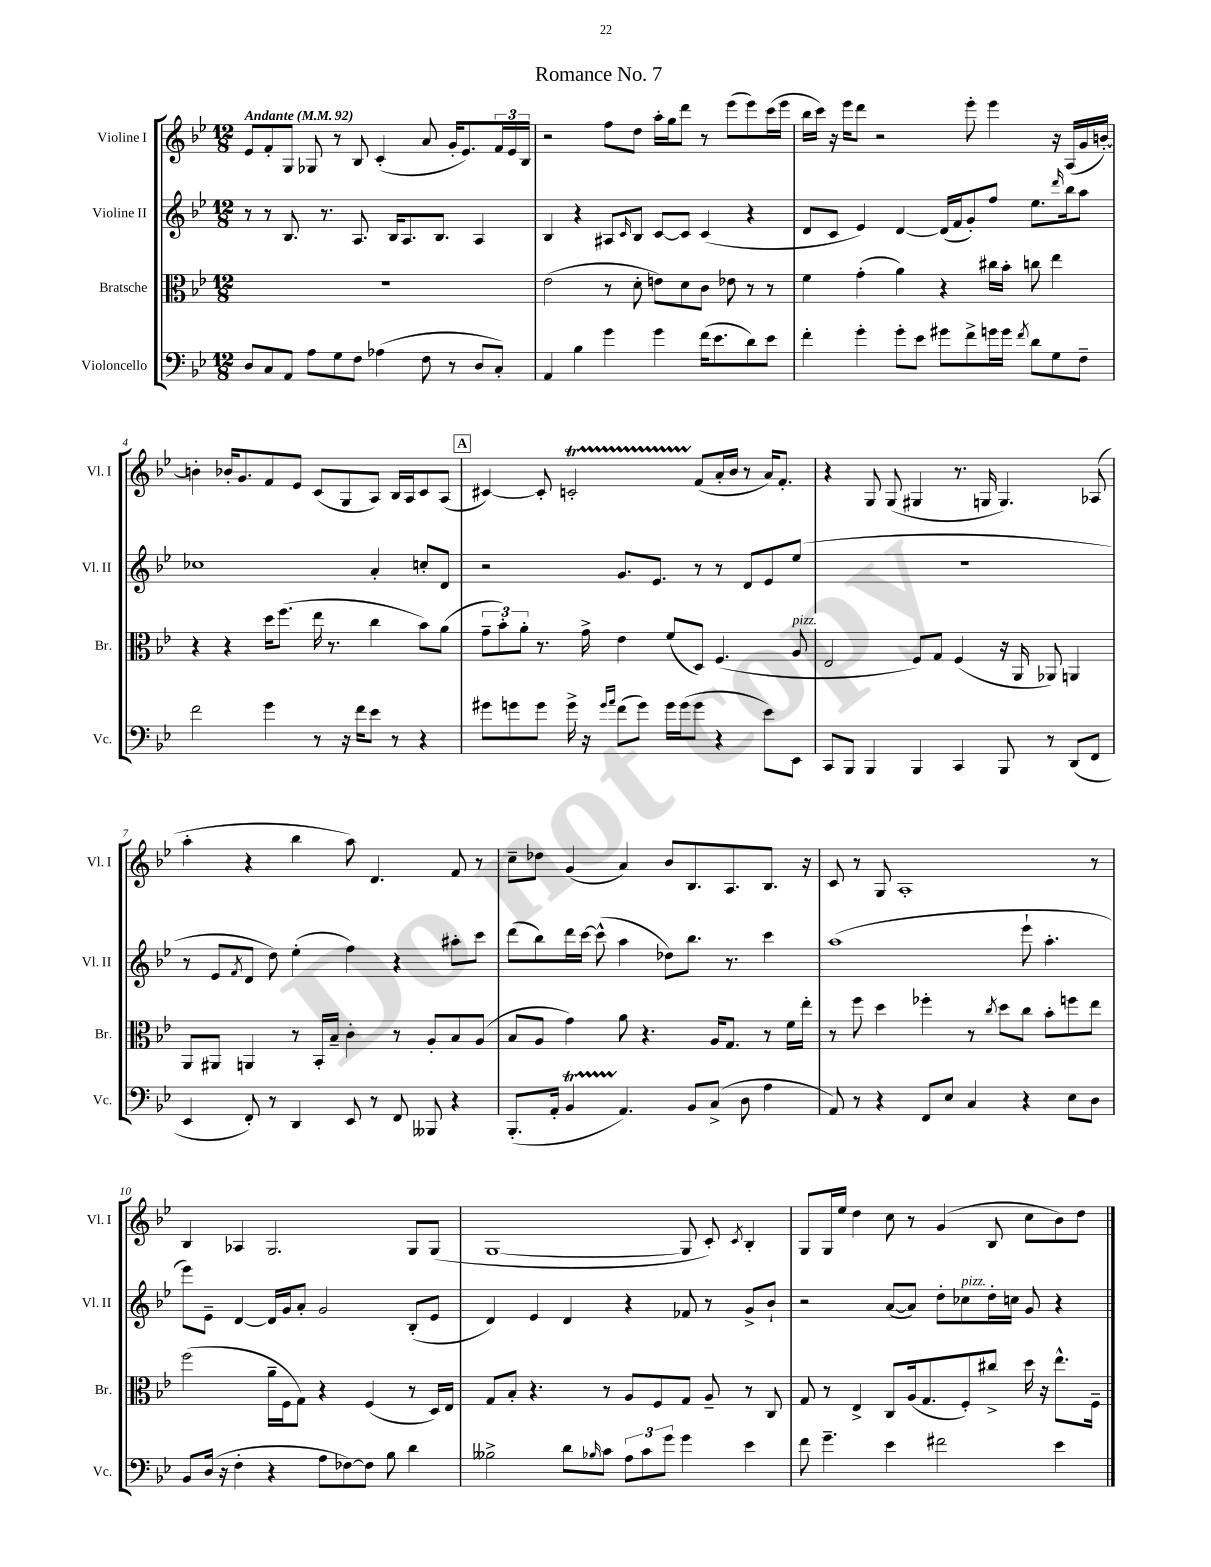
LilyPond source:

\header { title = "Romance No. 7" }
<<
\new StaffGroup <<
\new Staff = "s0" \with { instrumentName = "Violine I" shortInstrumentName = "Vl. I" } {
    \clef treble \key bes \major \numericTimeSignature \time 12/8 \tempo "Andante" 4 = 92
    ees'8 f'8-. g8 ges8 r8 bes8 c'4-.( a'8 g'16-. ees'8.) \tuplet 3/2 { f'16 ees'16 bes16 } |
    r2 f''8 d''8 a''16-. g''16 d'''8 r8 ees'''8( ees'''8) c'''16( ees'''16 |
    bes''16 c'''16) r16 ees'''16 d'''8 r2 ees'''8-. ees'''4 r16 a16( g'16 b'16~-.) |
    b'4-. bes'16-. g'8. f'8 ees'8 c'8( g8 a8) bes16 a16 c'8 a8( |
    \mark \markup { \box "A" } cis'4~) cis'8-. c'2-.\startTrillSpan f'8\stopTrillSpan( a'16-. bes'16 r8 a'16) f'8.-. |
    r4 g8 g8( gis4 r8. g16 g4.) aes8( |
    a''4-. r4 bes''4 a''8) d'4. f'8 r8 |
    c''8-- des''8 g'4( a'4) bes'8 bes8. a8. bes8. r16 |
    c'8 r8 g8 a1-. r8 |
    bes4 aes4 g2. g8 g8( |
    g1~ g8 c'8-.) \acciaccatura { c'8 } bes4-. |
    g8 g16 ees''16 d''4 c''8 r8 g'4( bes8 c''8 bes'8) d''8 \bar "|." |
}
\new Staff = "s1" \with { instrumentName = "Violine II" shortInstrumentName = "Vl. II" } {
    \clef treble \key bes \major \numericTimeSignature \time 12/8
    r8 r8 bes8. r8. a8. bes16 a8. bes8. a4 |
    bes4 r4 ais8 \grace { c'16 } bes8 c'8~ c'8 c'4( r4 |
    d'8 c'8 ees'4) d'4~ d'16( f'16 g'8-.) f''8 ees''8. \grace { d'''16 } bes''16 a''8 |
    ces''1 a'4-. c''8-. d'8 |
    \mark \markup { \box "A" } r2 g'8. ees'8. r8 r8 d'8 ees'8 ees''8( |
    R1. |
    r8 ees'8 \acciaccatura { f'8 } d'8 d''8) ees''4-.( f''4) r4 ais''8-. c'''8 |
    d'''8( bes''8) d'''16 c'''16~ c'''8-^( a''4 des''8) bes''8. r8. c'''4 |
    a''1( ees'''8-! a''4.-. |
    ees'''8) ees'8-- d'4~ d'16 g'16 a'8-. g'2 bes8-.( ees'8 |
    d'4) ees'4 d'4 r4 fes'8 r8 g'8-> bes'8-! |
    r2 a'8~( a'8) d''8-. ces''8^\markup { \italic "pizz." } d''16-. c''16 g'8 r4 \bar "|." |
}
\new Staff = "s2" \with { instrumentName = "Bratsche" shortInstrumentName = "Br." } {
    \clef alto \key bes \major \numericTimeSignature \time 12/8
    R1. |
    ees'2( r8 d'8-. e'8) d'8 c'8 ees'8 r8 r8 |
    f'4 g'4-.( a'4) r4 cis''16 bes'16-. c''8 ees''4 |
    r4 r4 d''16 f''8.( ees''16 r8. c''4 bes'8) a'8( |
    \mark \markup { \box "A" } \tuplet 3/2 { g'8-- bes'8-.) a'8-. } r8. g'16-> ees'4 f'8( d8) f4.( a8^\markup { \italic "pizz." } |
    ees2 f8) g8 f4( r16 a,16 aes,8) a,4 |
    a,8 ais,8 a,4 r8 bes,16-. bes16-- c'4-. r8 a8-. bes8 a8( |
    bes8 a8 g'4) a'8 r4. a16 g8. r8 f'16 ees''16-. |
    r8 f''8 d''4 fes''4-. r8 \acciaccatura { c''8 } d''8 c''8 bes'8-. f''8 ees''8 |
    f''2( a'16-- f16 g8) r4 f4( r8 d16) ees16 |
    g8 bes8-. r4. r8 a8 f8 g8 a8-- r8 c8 |
    g8 r8 ees4-> c8 a16( g8. f8-.) cis''8-> d''16 r16 ees''8.-^ f16-- \bar "|." |
}
\new Staff = "s3" \with { instrumentName = "Violoncello" shortInstrumentName = "Vc." } {
    \clef bass \key bes \major \numericTimeSignature \time 12/8
    d8 c8 a,8 a8 g8 f8 aes4( f8 r8 d8 c8-.) |
    a,4 bes4 g'4 g'4 f'16( ees'8. d'8) ees'8 |
    f'4-. g'4-. g'8-. ees'8 gis'8 f'8-> g'16 g'16 \acciaccatura { f'8 } d'8 g8 f8-- |
    f'2 g'4 r8 r16 f'16 ees'8 r8 r4 |
    \mark \markup { \box "A" } gis'8 g'8 g'8 g'16-> r16 \grace { g'16 a'16 } f'8( g'8) g'16 g'16( g'8 r4 ees'8) ees,8 |
    c,8 bes,,8 bes,,4 bes,,4 c,4 bes,,8 r8 d,8( f,8 |
    ees,4 f,8-.) r8 d,4 ees,8 r8 f,8 beses,,8 r4 |
    bes,,8.-.( a,16-. bes,4\startTrillSpan a,4.\stopTrillSpan) bes,8 c8->( d8 a4 |
    a,8) r8 r4 f,8 ees8 c4 r4 ees8 d8 |
    bes,8 d16( r16 f4-. r4 a8 fes8~) fes8 bes8 d'4 |
    beses2-> d'8 \grace { bes16 } c'8 \tuplet 3/2 { a8 c'8 g'8 } g'4 ees'4 |
    f'8 g'4.-- ees'4 fis'2 ees'4 \bar "|." |
}
>>
>>
